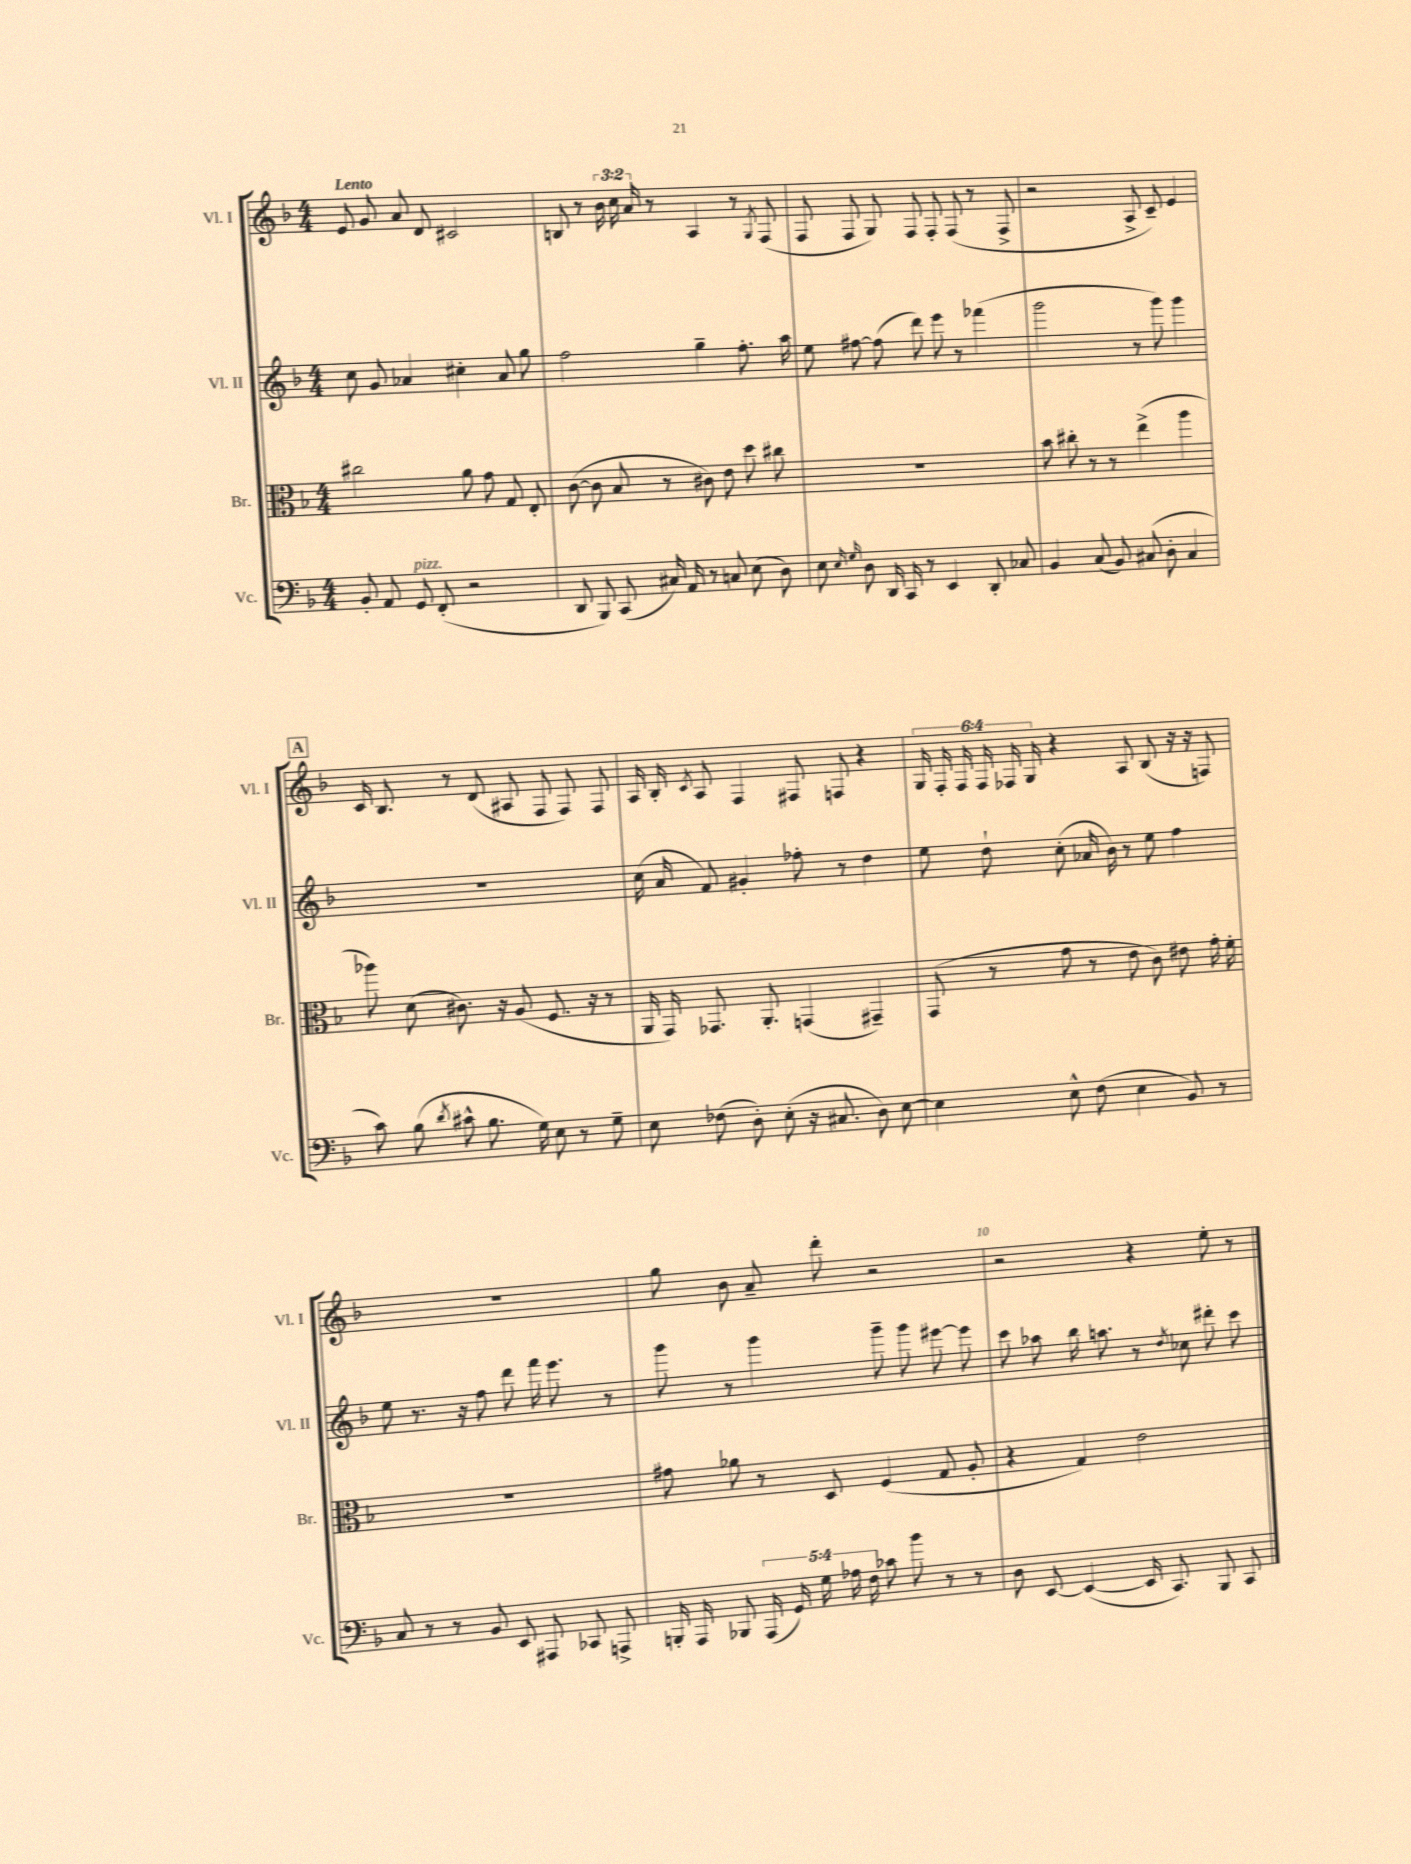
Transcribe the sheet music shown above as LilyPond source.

<<
\new StaffGroup <<
\new Staff = "s0" \with { instrumentName = "Vl. I" shortInstrumentName = "Vl. I" } {
    \clef treble \key f \major \numericTimeSignature \time 4/4 \override Staff.TupletNumber.text = #tuplet-number::calc-fraction-text \tempo "Lento"
    \autoBeamOff e'8 g'8 a'8 d'8 cis'2 |
    b8 r8 \tuplet 3/2 { bes'16 c''16 a'16 } r8 a4 r8 \acciaccatura { g8 } f8( |
    f8 f8 g8) f8 f8-. f8( r8 f8-> |
    r2 a8-> c'8--) e'4 |
    \mark \markup { \box "A" } c'16 bes8. r8 d'8( ais8 f8 f8) f8 |
    a16 bes16-. \acciaccatura { c'8 } a8 f4 fis8 f8 r4 |
    \tuplet 6/4 { g16 f16-. f16 f16 fes16 g16 } r4 a8 bes8( r16 r16 f8) |
    R1 |
    g''8 bes'8 a'8-- d'''8-. r2 |
    r2 r4 e''8-. r8 \bar "|." |
}
\new Staff = "s1" \with { instrumentName = "Vl. II" shortInstrumentName = "Vl. II" } {
    \clef treble \key f \major \numericTimeSignature \time 4/4
    \autoBeamOff c''8 g'8 aes'4 cis''4-. aes'8 g''8 |
    f''2 g''4-- f''8.-. a''16 |
    e''8 fis''8~ fis''8( d'''8) e'''8 r8 fes'''4( |
    g'''2 r8 g'''8) g'''4 |
    \mark \markup { \box "A" } R1 |
    c''16( a'16 f'8) gis'4-. fes''8-. r8 d''4 |
    e''8 d''8-! c''8-.( aes'16 bes'16) r8 e''8 f''4 |
    e''8 r8. r16 f''8 d'''8 f'''16 e'''8. r8 |
    g'''8 r8 g'''4 g'''8-- g'''8 eis'''8~ eis'''8 |
    c'''8 aes''8 bes''16 a''8. r8 \acciaccatura { d''8 } ces''8 dis'''8-. c'''8 \bar "|." |
}
\new Staff = "s2" \with { instrumentName = "Br." shortInstrumentName = "Br." } {
    \clef alto \key f \major \numericTimeSignature \time 4/4
    \autoBeamOff cis''2 a'8 g'8 g8 e8-. |
    c'8~( c'8 bes8 r8 cis'8) e'8 d''8 cis''8 |
    R1 |
    bes'8 cis''8-. r8 r8 e''4->( a''4 |
    \mark \markup { \box "A" } aes''8) d'8( cis'8.) r16 a8( f8. r16 r8 |
    a,16 g,16) ges,8. a,8.-. g,4( gis,4--) |
    g,8( r8 g'8 r8 e'8 c'8) eis'8 g'16-. f'16-. |
    R1 |
    gis'8 aes'8 r8 d8 f4( g8 a8-. |
    r4 g4) e'2 \bar "|." |
}
\new Staff = "s3" \with { instrumentName = "Vc." shortInstrumentName = "Vc." } {
    \clef bass \key f \major \numericTimeSignature \time 4/4 \override Staff.TupletNumber.text = #tuplet-number::calc-fraction-text
    \autoBeamOff bes,8-. a,8 g,8^\markup { \italic "pizz." } f,8-.( r2 |
    d,8 bes,,8) c,8( cis16) a,16 r8 c8 e8( d8) |
    e8 \grace { e16 g16 } d8 d,16 c,16 r8 e,4 d,8-. ces8 |
    bes,4 c8( bes,8) cis8( d8-. cis4 |
    \mark \markup { \box "A" } c'8) bes8( \acciaccatura { d'8 } cis'8-^ bes8. g16) e8 r8 g8-- |
    e8 fes8( d8-.) e8-.( r16 cis8. d8) e8~ |
    e4 e8-^ f8( e4 bes,8) r8 |
    c8 r8 r8 bes,8 e,8 ais,,8 ces,8 a,,8-> |
    b,,16-. a,,16 bes,,8 \tuplet 5/4 { a,,16( g,16) g16 aes16 f16 } ces'8 bes'8 r8 r8 |
    d8 e,8~ e,4~( e,16 c,8.) bes,,8 c,8 \bar "|." |
}
>>
>>
\layout { \context { \Score \override BarNumber.break-visibility = ##(#f #t #t) barNumberVisibility = #(every-nth-bar-number-visible 5) } }
